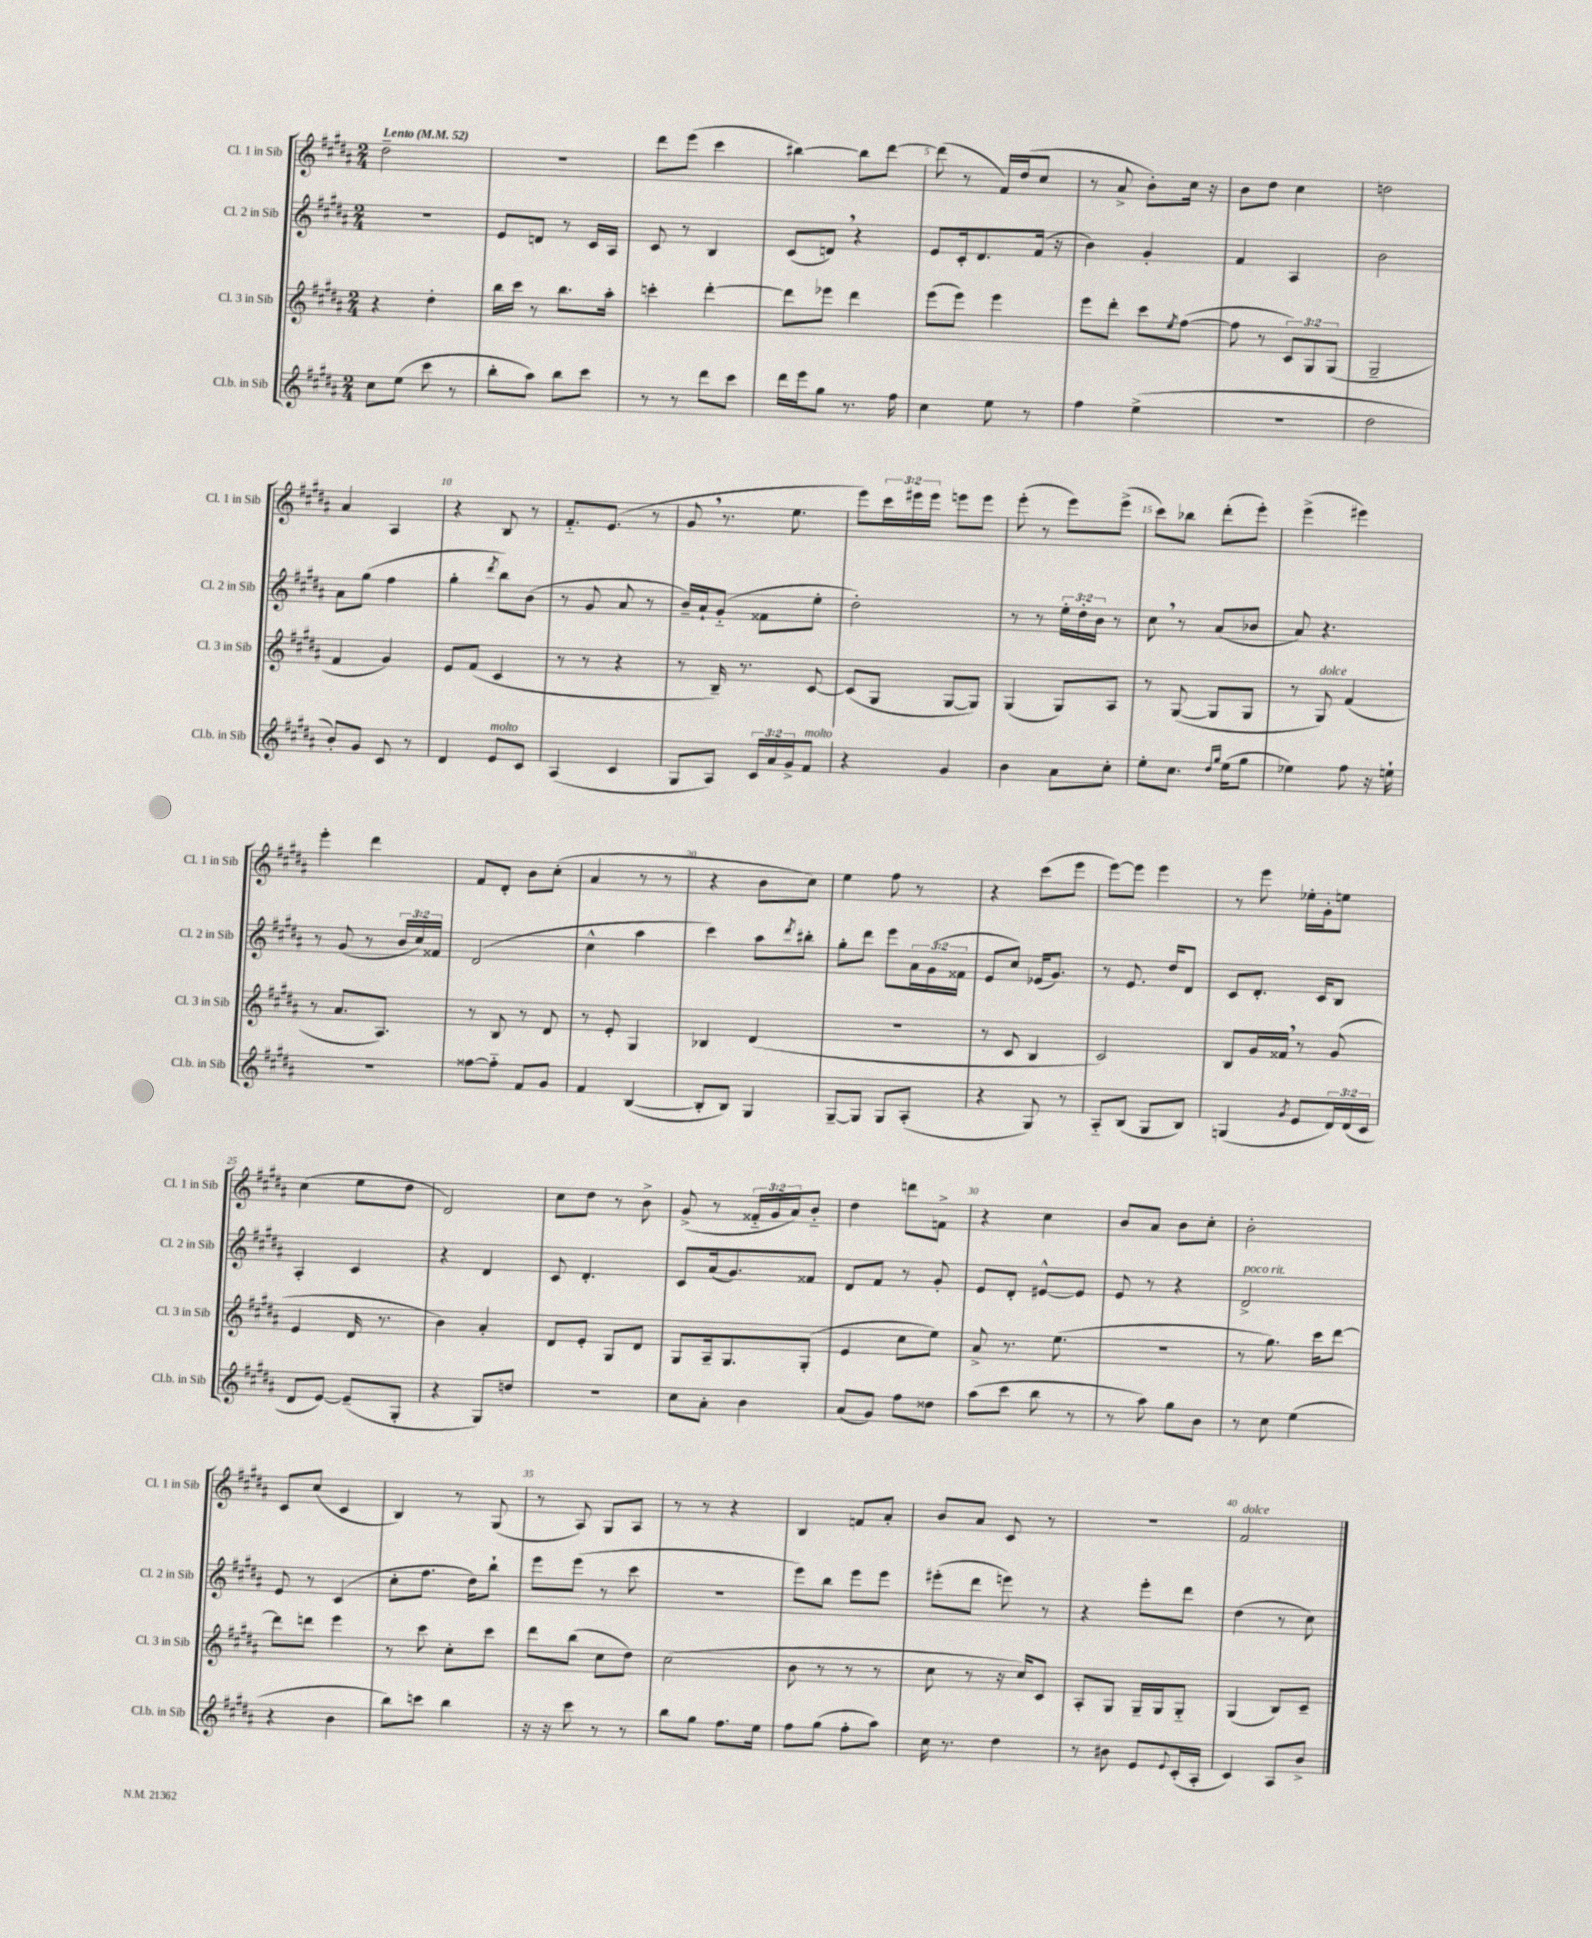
<<
\new StaffGroup <<
\new Staff = "s0" \with { instrumentName = "Cl. 1 in Sib" shortInstrumentName = "Cl. 1 in Sib" } {
    \clef treble \key b \major \numericTimeSignature \time 2/4 \override Staff.TupletNumber.text = #tuplet-number::calc-fraction-text \tempo "Lento" 4 = 52
    dis''2-- |
    r2 |
    dis'''8 e'''8( cis'''4 |
    bis''4~) bis''8 dis'''8~ |
    dis'''8( r8 fis'16) dis''16( cis''8 |
    r8 ais'8-> b'8-.) cis''16 r16 |
    b'8 dis''8 cis''4 |
    d''2 |
    ais'4 ais4 |
    r4 b8 r8 |
    fis'8.-_ e'8.( r8 |
    gis'8 \breathe r8. e''8. |
    e'''8) \tuplet 3/2 { cis'''16 eis'''16 eis'''16 } e'''8 e'''8 |
    e'''8-.( r8 e'''8) e'''8->( |
    cis'''8) bes''8 dis'''8-.( e'''8-.) |
    e'''4->( eis'''4) |
    e'''4-. dis'''4 |
    fis'8 dis'8-. b'8 cis''8-.( |
    ais'4 r8 r8 |
    r4 b'8 cis''8) |
    e''4 fis''8 r8 |
    r4 cis'''8( e'''8 |
    e'''8~) e'''8 e'''4 |
    r8 e'''8 ees''16-. gis'16-. e''8 |
    cis''4( e''8 dis''8 |
    dis'2) |
    cis''8 dis''8 r8 b'8-> |
    gis'8->( r8 \tuplet 3/2 { fisis'16-_ gis'16 ais'16) } b'8-_ |
    dis''4 d'''8 f'8-> |
    r4 cis''4 |
    b'8 ais'8 b'8 cis''8-. |
    b'2-. |
    cis'8 cis''8( cis'4 |
    b4) r8 gis8( |
    r8 ais8) gis8 ais8 |
    r8 r8 r4 |
    b4 f'8 ais'8-. |
    b'8 ais'8 cis'8 r8 |
    R2 |
    fis'2^\markup { \italic "dolce" } \bar "|." |
}
\new Staff = "s1" \with { instrumentName = "Cl. 2 in Sib" shortInstrumentName = "Cl. 2 in Sib" } {
    \clef treble \key b \major \numericTimeSignature \time 2/4 \override Staff.TupletNumber.text = #tuplet-number::calc-fraction-text
    R2 |
    e'8 d'8 r8 cis'16 ais16 |
    cis'8 r8 b4 |
    cis'8( d'8) \breathe r4 |
    e'8 cis'16-. dis'8. fis'16( r16 |
    b'4) gis'4-. |
    fis'4 ais4 |
    b'2 |
    ais'8 gis''8( fis''4 |
    gis''4-. \acciaccatura { dis'''8 } b''8) b'8( |
    r8 gis'8 ais'8 r8 |
    b'16--) ais'16-! gis'8-_( fisis'8 e''8-. |
    dis''2-.) |
    r8 r8 \tuplet 3/2 { e''16-. dis''16-. b'16 } r8 |
    cis''8 \breathe r8 ais'8( bes'8 |
    ais'8) r4. |
    r8 gis'8( r8 \tuplet 3/2 { b'16 cis''16) fisis'16 } |
    dis'2( |
    cis''4-^ ais''4 |
    cis'''4) ais''8 \acciaccatura { dis'''8 } bis''8-. |
    gis''8-. dis'''8 e'''8 \tuplet 3/2 { ais'16 gis'16( fisis'16 } |
    e'8 cis''8) ees'16( gis'8.) |
    r8 e'8. dis''16 dis'8 |
    cis'8 dis'8.-. cis'16 b8 |
    ais4-. cis'4 |
    r4 dis'4 |
    cis'8 dis'4.-. |
    cis'8 ais'16( gis'8.) fisis'8 |
    dis'8 fis'8 r8 gis'8-. |
    e'8 dis'8-. eis'8~-^ eis'8 |
    e'8 r8 r4 |
    dis'2->^\markup { \italic "poco rit." } |
    e'8 r8 cis'4( |
    cis''8-. fis''8. dis''16) b''8-! |
    e'''8 e'''8( r8 cis'''8 |
    R2 |
    e'''8) b''8 e'''8 e'''8 |
    eis'''8-.( dis'''8 e'''8) r8 |
    r4 e'''8-. dis'''8 |
    dis''4( r8 cis''8) \bar "|." |
}
\new Staff = "s2" \with { instrumentName = "Cl. 3 in Sib" shortInstrumentName = "Cl. 3 in Sib" } {
    \clef treble \key b \major \numericTimeSignature \time 2/4 \override Staff.TupletNumber.text = #tuplet-number::calc-fraction-text
    r4 dis''4-. |
    b''16 cis'''16 r8 b''8. ais''16-. |
    c'''4-. dis'''4~-. |
    dis'''8 ees'''8 dis'''4 |
    e'''8( e'''8) e'''4 |
    e'''8 dis'''8-. cis'''8 \acciaccatura { e''8 } fis''8~( |
    fis''8 r8 \tuplet 3/2 { cis'8) gis8 gis8( } |
    gis2-- |
    fis'4 gis'4) |
    e'8 fis'8( cis'4 |
    r8 r8 r4 |
    r8 b16--) r8. cis'8~ |
    cis'8( gis8 gis8~ gis8) |
    gis4( gis8) ais8 |
    r8 gis8~( gis8 gis8 |
    r8 gis8^\markup { \italic "dolce" }) fis'4( |
    r8 ais'8. ais8.) |
    r8 b8 r8 dis'8 |
    r8 e'8-. gis4 |
    bes4 dis'4( |
    R2 |
    r8 cis'8 b4 |
    cis'2) |
    b8 gis'16 fisis'16 \breathe r8 gis'8( |
    e'4 dis'16 r8. |
    b'4) ais'4-. |
    dis'8 e'8-. gis8 dis'8 |
    gis8 ais16-- gis8. gis8-.( |
    e'4 cis''8 e''8) |
    ais'8-> r8. e''8.( |
    R2 |
    r8 gis''8.) cis'''16 dis'''8~ |
    dis'''8 d'''8 e'''4 |
    r8 cis'''8 cis''8-. cis'''8 |
    dis'''8 b''8( cis''8 dis''8) |
    cis''2( |
    b'8 r8 r8 r8 |
    cis''8 r8 r16 cis''16) cis'8 |
    ais8-. gis8 gis16-- gis16 gis8-_ |
    gis4( b8) cis'8-- \bar "|." |
}
\new Staff = "s3" \with { instrumentName = "Cl.b. in Sib" shortInstrumentName = "Cl.b. in Sib" } {
    \clef treble \key b \major \numericTimeSignature \time 2/4 \override Staff.TupletNumber.text = #tuplet-number::calc-fraction-text
    cis''8 e''8( cis'''8 r8 |
    b''8-. ais''8) b''8 cis'''8 |
    r8 r8 dis'''8 cis'''8 |
    dis'''16 e'''16 gis''8 r8. fis''16 |
    cis''4 e''8 r8 |
    fis''4 e''4->( |
    r2 |
    dis''2 |
    b'8-.) gis'8 cis'8 r8 |
    dis'4 e'8^\markup { \italic "molto" } cis'8 |
    ais4( cis'4 |
    gis8 ais8) \tuplet 3/2 { cis'16 ais'16 gis'16-> } fis'8^\markup { \italic "molto" } |
    r4 gis'4 |
    b'4 ais'8 cis''8-. |
    e''8-. cis''8. \grace { dis''16 gis''16 } e''16( gis''8 |
    ees''4) fis''8 r16 e''16-! |
    R2 |
    fisis''8~ fisis''8-_ fis'8 gis'8 |
    fis'4 b4~( |
    b8-. b8) gis4 |
    gis8~-- gis8 gis8 ais8-.( |
    r4 gis8) r8 |
    ais8-_ b8( gis8 b8) |
    g4( \acciaccatura { gis'8 } e'8 \tuplet 3/2 { dis'16) dis'16( cis'16 } |
    dis'8 e'8~) e'8--( gis8-. |
    r4 gis8) d''8 |
    r2 |
    cis''8 ais'8-. b'4 |
    ais'8( gis'8) fis''8 disis''8 |
    ais''8( cis'''8 b''8 r8 |
    r8 ais''8) gis''8 b'8 |
    r8 cis''8 e''4( |
    r4 b'4 |
    b''8) c'''8 b''4 |
    r16 r16 cis'''8 r8 r8 |
    b''8 gis''8 fis''8. e''16 |
    fis''8 gis''8( fis''8-. ais''8) |
    cis''16 r8. dis''4 |
    r8 bis'8 e'8 \appoggiatura { e'8 } cis'16-.( ais16-. |
    cis'4) ais8 b'8-> \bar "|." |
}
>>
>>
\layout { \context { \Score \override BarNumber.break-visibility = ##(#f #t #t) barNumberVisibility = #(every-nth-bar-number-visible 5) } }
